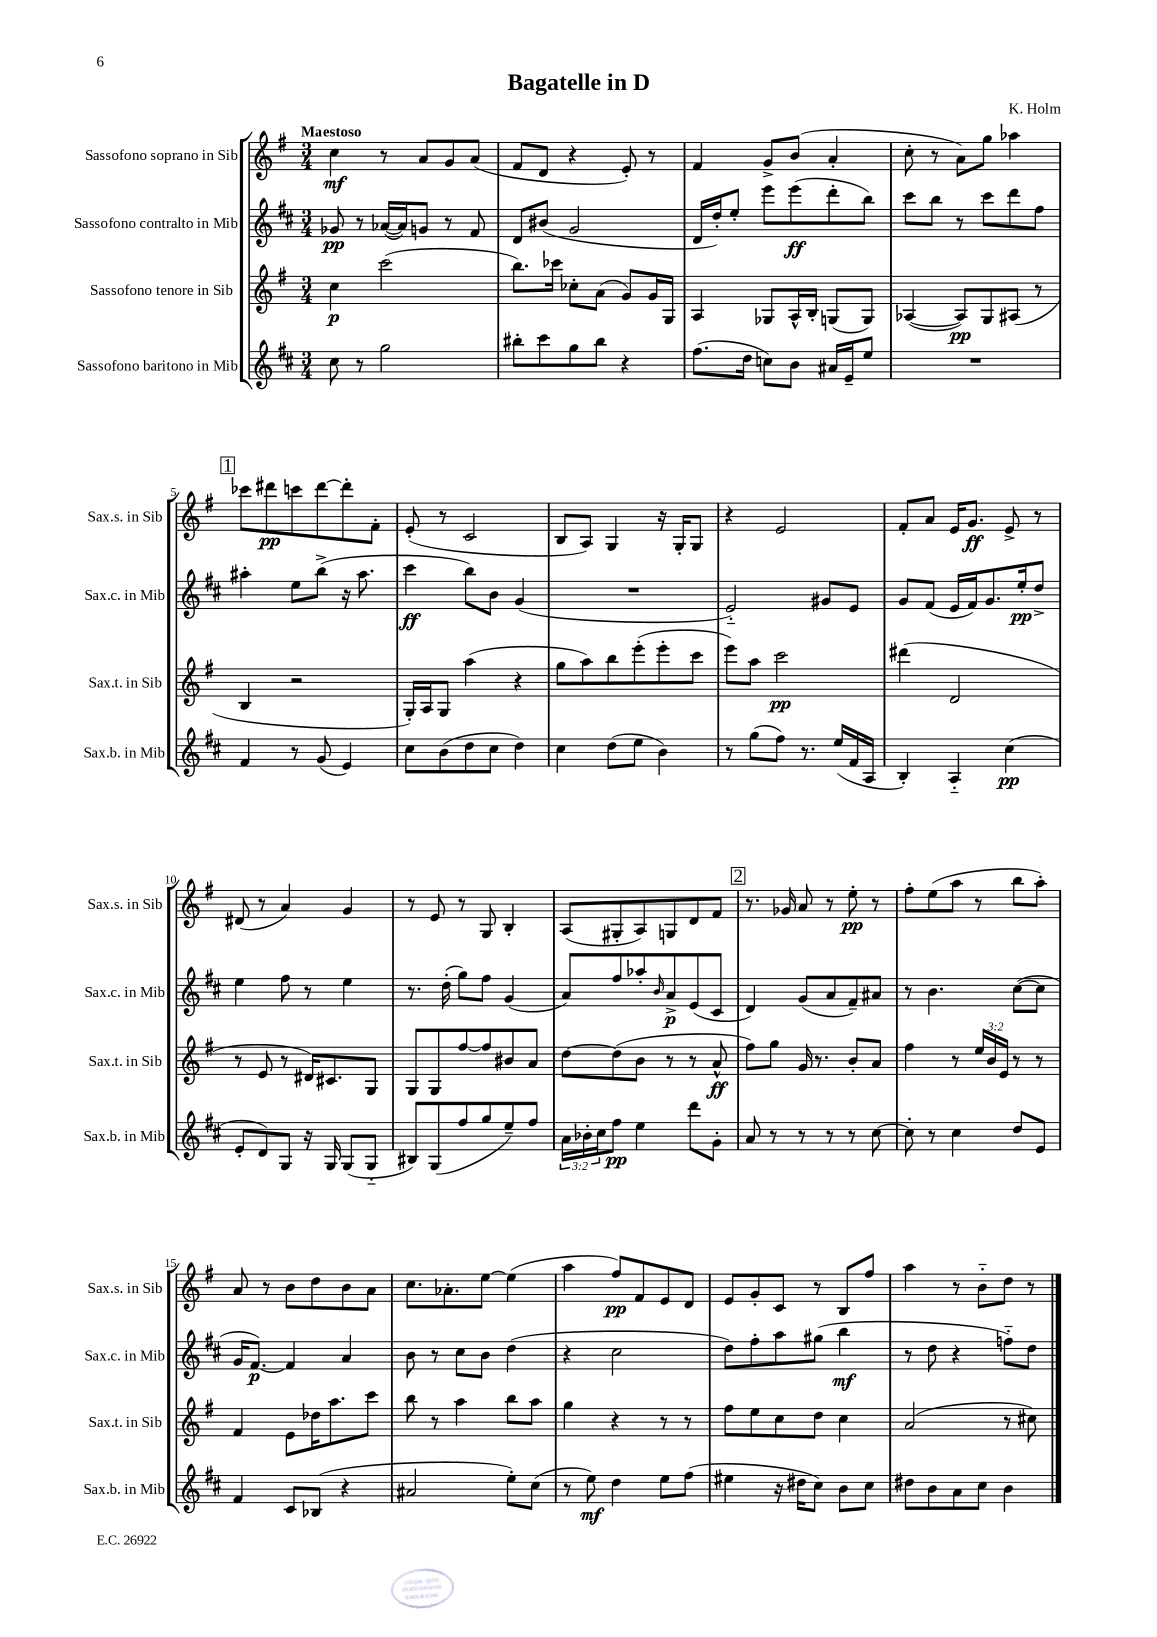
\header { title = "Bagatelle in D" composer = "K. Holm" }
<<
\new StaffGroup <<
\new Staff = "s0" \with { instrumentName = "Sassofono soprano in Sib" shortInstrumentName = "Sax.s. in Sib" } {
    \clef treble \key g \major \numericTimeSignature \time 3/4 \tempo "Maestoso"
    c''4\mf r8 a'8 g'8 a'8( |
    fis'8 d'8 r4 e'8-.) r8 |
    fis'4 g'8-> b'8( a'4-. |
    c''8-. r8 a'8) g''8 aes''4 |
    \mark \markup { \box "1" } ces'''8 dis'''8\pp c'''8 dis'''8~ dis'''8-. fis'8-. |
    e'8-.( r8 c'2 |
    b8 a8) g4 r16 g16-. g8 |
    r4 e'2 |
    fis'8-. a'8 e'16 g'8.\ff e'8-> r8 |
    dis'8( r8 a'4) g'4 |
    r8 e'8 r8 g8 b4-. |
    a8( gis8-. a8) g8 d'8 fis'8 |
    \mark \markup { \box "2" } r8. ges'16 a'8 r8 e''8-.\pp r8 |
    fis''8-. e''8( a''8 r8 b''8 a''8-.) |
    a'8 r8 b'8 d''8 b'8 a'8 |
    c''8. aes'8.-. e''8~ e''4( |
    a''4 fis''8\pp) fis'8 e'8 d'8 |
    e'8 g'8-. c'8 r8 b8 fis''8 |
    a''4 r8 b'8-_ d''8 r8 \bar "|." |
}
\new Staff = "s1" \with { instrumentName = "Sassofono contralto in Mib" shortInstrumentName = "Sax.c. in Mib" } {
    \clef treble \key d \major \numericTimeSignature \time 3/4
    ges'8\pp r8 aes'16~( aes'16) g'8 r8 fis'8 |
    d'8 bis'8( g'2 |
    d'16 d''16-.) e''8-. e'''8 e'''8\ff( d'''8-. b''8) |
    cis'''8 b''8 r8 cis'''8 d'''8 fis''8 |
    \mark \markup { \box "1" } ais''4-. e''8 b''8->( r16 ais''8. |
    cis'''4\ff b''8) b'8 g'4( |
    R2. |
    e'2-_) gis'8 e'8 |
    g'8 fis'8( e'16 fis'16) g'8. e''16-.\pp d''8-> |
    e''4 fis''8 r8 e''4 |
    r8. d''16-.( g''8) fis''8 g'4( |
    a'8) fis''8 aes''8-. \grace { b'16 } a'8->\p e'8( cis'8 |
    \mark \markup { \box "2" } d'4) g'8( a'8 fis'8--) ais'8 |
    r8 b'4. cis''8~( cis''8 |
    g'16 fis'8.~\p) fis'4 a'4 |
    b'8 r8 cis''8 b'8 d''4( |
    r4 cis''2 |
    d''8) fis''8-. a''8 gis''8( b''4\mf |
    r8 d''8 r4 f''8-_) d''8 \bar "|." |
}
\new Staff = "s2" \with { instrumentName = "Sassofono tenore in Sib" shortInstrumentName = "Sax.t. in Sib" } {
    \clef treble \key g \major \numericTimeSignature \time 3/4 \override Staff.TupletNumber.text = #tuplet-number::calc-fraction-text
    c''4\p c'''2( |
    b''8.) ces'''16 ces''8-. a'8( g'8) g'16 g16 |
    a4 ges8 a16-^ b16-. g8( g8) |
    aes4~( aes8\pp) g8 ais8( r8 |
    \mark \markup { \box "1" } b4 r2 |
    g16-.) a16 g8 a''4( r4 |
    g''8 a''8) b''8 e'''8-.( e'''8-. c'''8 |
    e'''8) a''8 c'''2\pp |
    dis'''4( d'2 |
    r8 e'8 r8 dis'16) cis'8. g8 |
    g8 g8 fis''8~ fis''8 bis'8 a'8 |
    d''8~ d''8( b'8 r8 r8 a'8-^\ff |
    \mark \markup { \box "2" } fis''8) g''8 g'16 r8. b'8-. a'8 |
    fis''4 r8 \tuplet 3/2 { e''16 b'16 e'16 } r8 r8 |
    fis'4 e'8 des''16 a''8. c'''8 |
    b''8 r8 a''4 b''8 a''8 |
    g''4 r4 r8 r8 |
    fis''8 e''8 c''8 d''8 c''4 |
    a'2( r8 cis''8) \bar "|." |
}
\new Staff = "s3" \with { instrumentName = "Sassofono baritono in Mib" shortInstrumentName = "Sax.b. in Mib" } {
    \clef treble \key d \major \numericTimeSignature \time 3/4 \override Staff.TupletNumber.text = #tuplet-number::calc-fraction-text
    cis''8 r8 g''2 |
    bis''8-. cis'''8 g''8 bis''8 r4 |
    fis''8.( d''16 c''8) b'8 ais'16 e'16-- e''8 |
    R2. |
    \mark \markup { \box "1" } fis'4 r8 g'8( e'4) |
    cis''8 b'8( d''8 cis''8 d''4) |
    cis''4 d''8( e''8 b'4) |
    r8 g''8( fis''8) r8. e''16( fis'16 a16 |
    b4-.) a4-_ cis''4\pp( |
    e'8-. d'8) g8 r16 g16 g8( g8-_ |
    bis8) g8( fis''8 g''8 e''8--) fis''8 |
    \tuplet 3/2 { a'16 bes'16-. cis''16 } fis''8\pp e''4 d'''8 g'8-. |
    \mark \markup { \box "2" } a'8 r8 r8 r8 r8 cis''8~ |
    cis''8-. r8 cis''4 d''8 e'8 |
    fis'4 cis'8 bes8( r4 |
    ais'2 e''8-.) cis''8( |
    r8 e''8\mf) d''4 e''8 fis''8( |
    eis''4 r16 dis''16 cis''8) b'8 cis''8 |
    dis''8 b'8 a'8 cis''8 b'4 \bar "|." |
}
>>
>>
